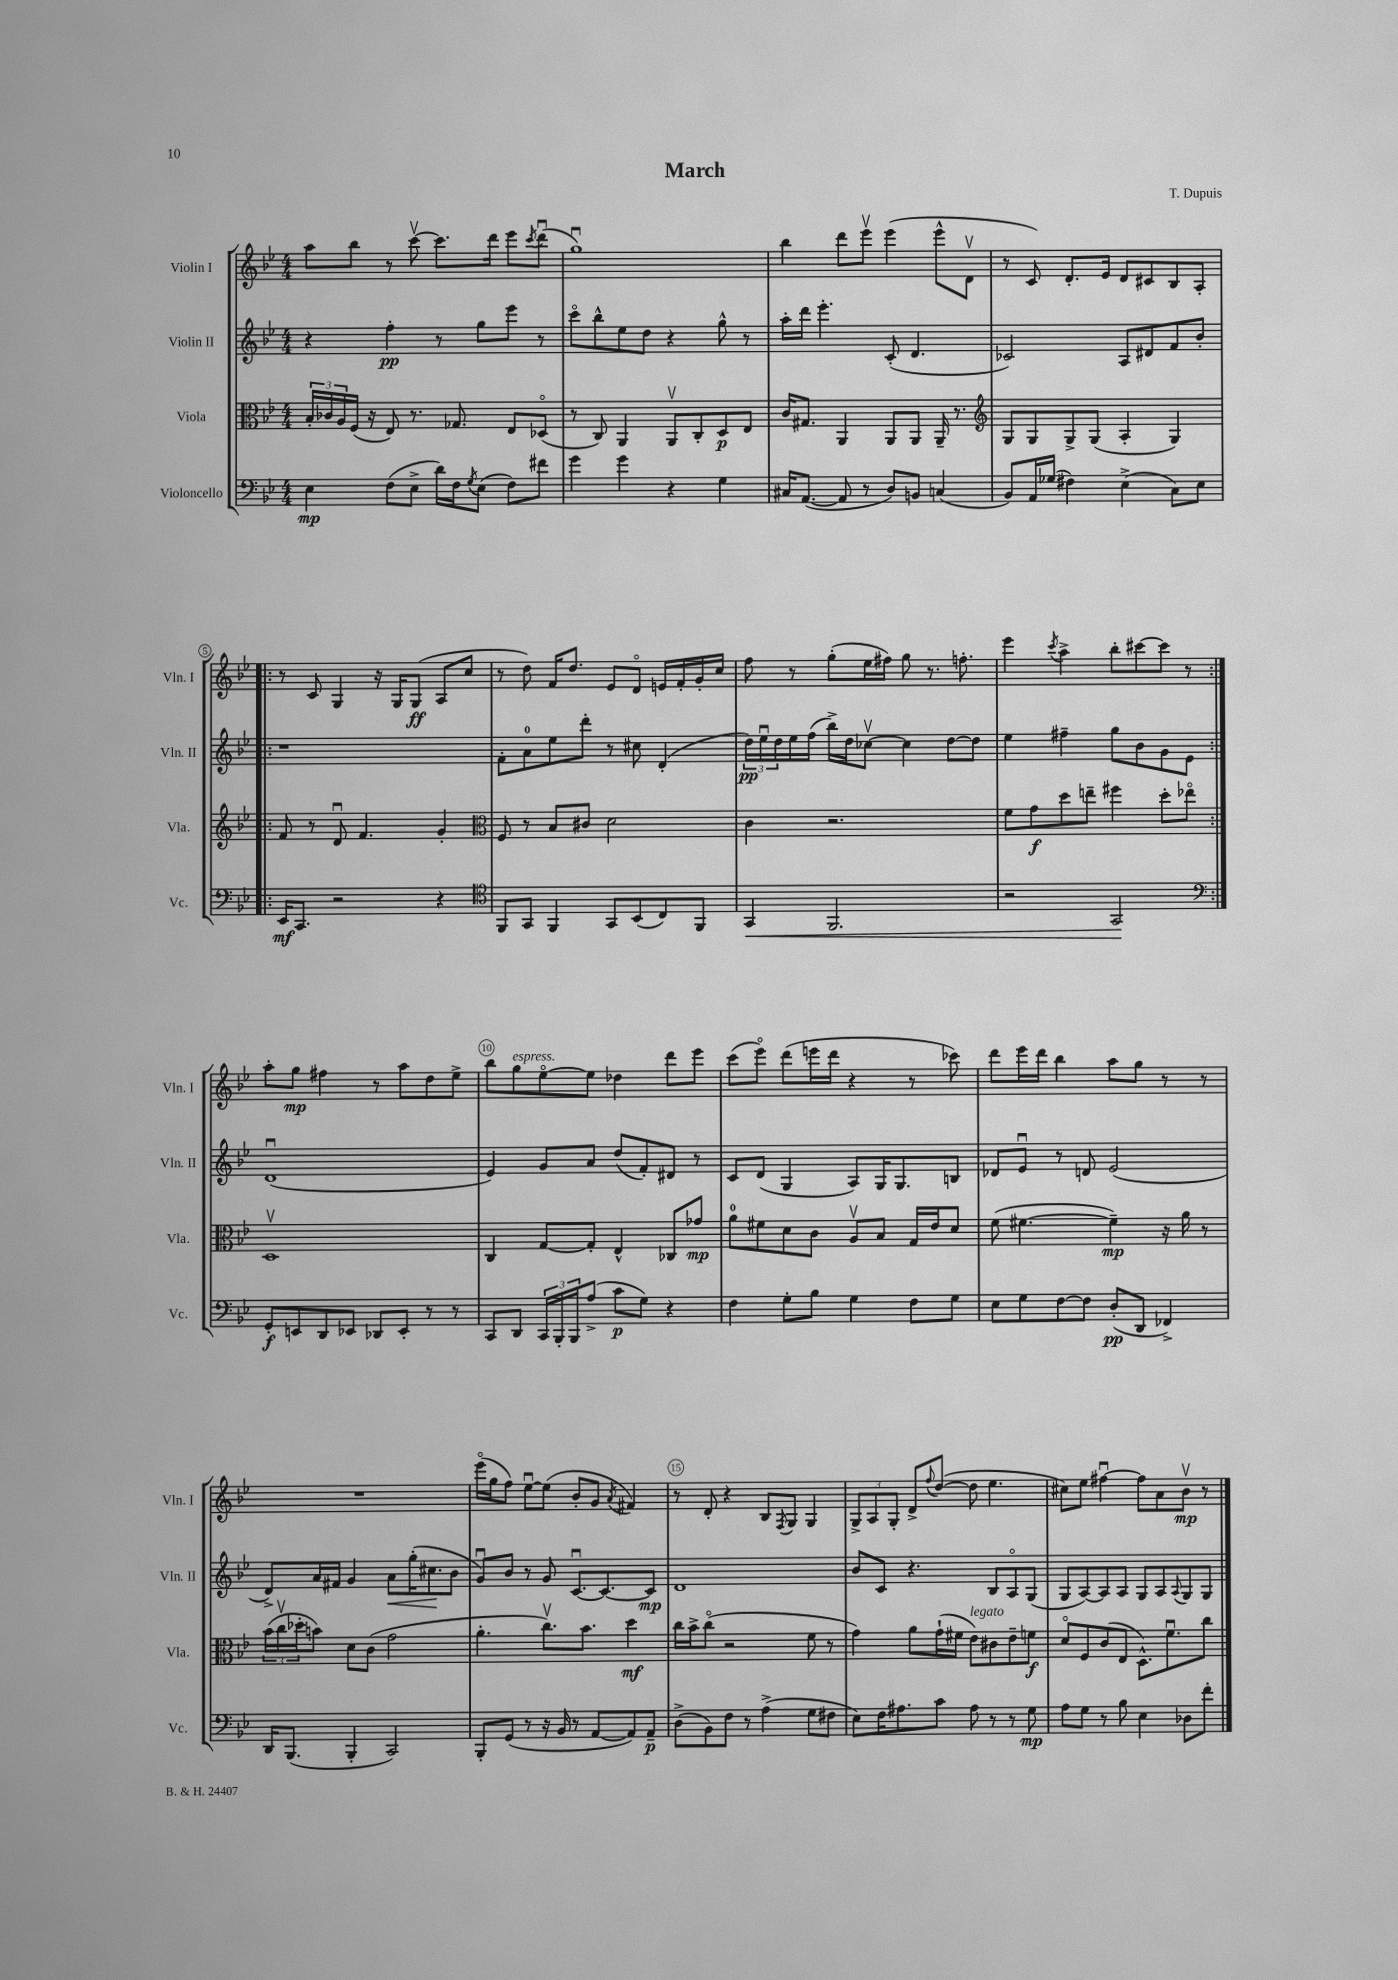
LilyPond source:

\header { title = "March" composer = "T. Dupuis" }
<<
\new StaffGroup <<
\new Staff = "s0" \with { instrumentName = "Violin I" shortInstrumentName = "Vln. I" } {
    \clef treble \key bes \major \numericTimeSignature \time 4/4
    a''8 bes''8 r8 c'''8~\upbow c'''8. d'''16 ees'''8 \acciaccatura { c'''8 } d'''8\downbow( |
    g''1\downbow) |
    bes''4 d'''8 ees'''8\upbow ees'''4( ees'''8-^ d'8\upbow |
    r8 c'8) d'8.-. ees'16 d'8 cis'8 bes8 a8-. |
    \repeat volta 2 { r8 c'8 g4 r16 g16 g8\ff( a8 c''8 |
    r8 d''8) f'16 d''8. ees'8 d'8\flageolet e'16 f'16-. g'16-. c''16 |
    f''8 r8 g''8-.( ees''16 fis''16) g''8 r8. f''8.-. |
    ees'''4 \acciaccatura { c'''8 } a''4-> bes''8-. cis'''8~ cis'''8 r8 | }
    a''8-. g''8\mp fis''4 r8 a''8 d''8 ees''8-> |
    bes''8 g''8^\markup { \italic "espress." } ees''8~\flageolet ees''8 des''4 d'''8 ees'''8 |
    c'''8( ees'''8\flageolet) d'''8( e'''16 d'''16 r4 r8 ces'''8) |
    d'''8 ees'''16 d'''16 bes''4 a''8 g''8 r8 r8 |
    R1 |
    ees'''16\flageolet( g''16 f''8) ees''8~\downbow ees''8( bes'8-. g'8 \acciaccatura { a'8 } fis'4) |
    r8 d'8-. r4 bes8 \acciaccatura { f8 } g8 g4 |
    \tuplet 3/2 { g8-> a8 g8-. } d'8-> \appoggiatura { f''8 } d''8~( d''8 ees''4. |
    cis''8) ees''8 fis''4~\downbow fis''8 a'8 bes'8\upbow\mp r8 \bar "|." |
}
\new Staff = "s1" \with { instrumentName = "Violin II" shortInstrumentName = "Vln. II" } {
    \clef treble \key bes \major \numericTimeSignature \time 4/4
    r4 f''4-.\pp r8 g''8 ees'''8 r8 |
    c'''8\flageolet bes''8-^ ees''8 d''8 r4 g''8-^ r8 |
    a''16-. d'''16 ees'''4.-. c'8-.( d'4. |
    ces'2) a8 dis'8 f'8 bes'8-. |
    \repeat volta 2 { r1 |
    f'8-. a'8-0 ees''8 d'''8-. r8 cis''8 d'4-.( |
    \tuplet 3/2 { d''16\pp) ees''16\downbow d''16 } ees''16 f''16( bes''16->) d''16 ces''8~\upbow ces''4 d''8~ d''8 |
    ees''4 fis''4-- g''8 bes'8 g'8 ees'8 | }
    d'1\downbow( |
    ees'4) g'8 a'8 d''8( f'8-.) dis'8 r8 |
    c'8 d'8( g4 a8) g16 g8. b8 |
    des'8 ees'8\downbow r8 d'8 ees'2( |
    d'8->) a'16 fis'16 g'4 a'8\< g''16-.( cis''8.\! bes'8 |
    g'8\downbow) bes'8 r8 g'8 c'8.~\downbow c'8.~ c'8\mp |
    d'1 |
    bes'8 c'8 r4. bes8 a8\flageolet g8( |
    g8 a8~) a8 a8 g8 a8 \appoggiatura { a8 } g8 g8 \bar "|." |
}
\new Staff = "s2" \with { instrumentName = "Viola" shortInstrumentName = "Vla." } {
    \clef alto \key bes \major \numericTimeSignature \time 4/4
    \tuplet 3/2 { bes16-. ces'16 a16 } f16( r16 ees8) r8. ges8. ees8 des8\flageolet( |
    r8 c8) a,4 a,8\upbow c8-. d8\p ees8 |
    c'16 gis8. a,4 a,8 a,8 a,16-- r8. |
    \clef treble g8 g8 g8-> g8( a4-. g4) |
    \repeat volta 2 { f'8 r8 d'8\downbow f'4. g'4-. |
    \clef alto f8 r8 bes8 cis'8 d'2 |
    c'4 r2. |
    f'8 g'8\f d''8 e''8-- fis''4 d''8-. ees''8\flageolet | }
    d1\upbow |
    c4 g8~ g8-. ees4-^ ces8 ges'8\mp |
    a'8-0 fis'8 d'8 c'8 a8\upbow bes8 g16 ees'16 d'8 |
    f'8( fis'4.~ fis'4--\mp) r16 a'16 r8 |
    \tuplet 3/2 { bes'16( c''16\upbow des''16-. } b'8) d'8 c'8( g'2 |
    a'4.-. c''8.\upbow) bes'8. d''4\mf |
    c''16 bes'16-> c''8\flageolet( r2 f'8 r8 |
    g'4) a'8 g'16-!( fis'16 ees'8^\markup { \italic "legato" }) cis'8 ees'8-- f'8\f |
    d'8\flageolet f8 c'8( ees8 d8.-^) f'8.\downbow c''8 \bar "|." |
}
\new Staff = "s3" \with { instrumentName = "Violoncello" shortInstrumentName = "Vc." } {
    \clef bass \key bes \major \numericTimeSignature \time 4/4
    ees4\mp f8( ees8-> d'16) f16 \acciaccatura { g8 } ees8( f8) fis'8 |
    g'4 g'4 r4 g4 |
    cis16 a,8.~( a,8 r8 d8) b,8 c4( |
    bes,8) a,16 ges16( fis4) ees4->( c8) ees8 |
    \repeat volta 2 { ees,16\mf c,8. r2 r4 |
    \clef tenor f,8 g,8 f,4 g,8 bes,8( c8) f,8 |
    g,4\< f,2. |
    r2 g,2\! | }
    \clef bass g,8-.\f e,8 d,8 ees,8 des,8 ees,8-. r8 r8 |
    c,8 d,8 \tuplet 3/2 { c,16 bes,,16-. bes,,16 } a8->( c'8\p g8) r4 |
    f4 g8-. bes8 g4 f8 g8 |
    ees8 g8 f8~ f8 d8-.\pp( d,8 fes,4->) |
    d,16 bes,,8.( bes,,4-. c,2) |
    bes,,8-. g,8( r8 r16 bes,16 r8 a,8~ a,8) a,8--\p |
    d8->( bes,8) f8 r8 a4->( g8 fis8 |
    ees8) f16 ais8. c'8 ais8 r8 r8 g8\mp |
    a8 g8 r8 bes8 ees4 des8 f'8-. \bar "|." |
}
>>
>>
\layout { \context { \Score \override BarNumber.break-visibility = ##(#f #t #t) barNumberVisibility = #(every-nth-bar-number-visible 5) \override BarNumber.stencil = #(make-stencil-circler 0.1 0.3 ly:text-interface::print) } }
